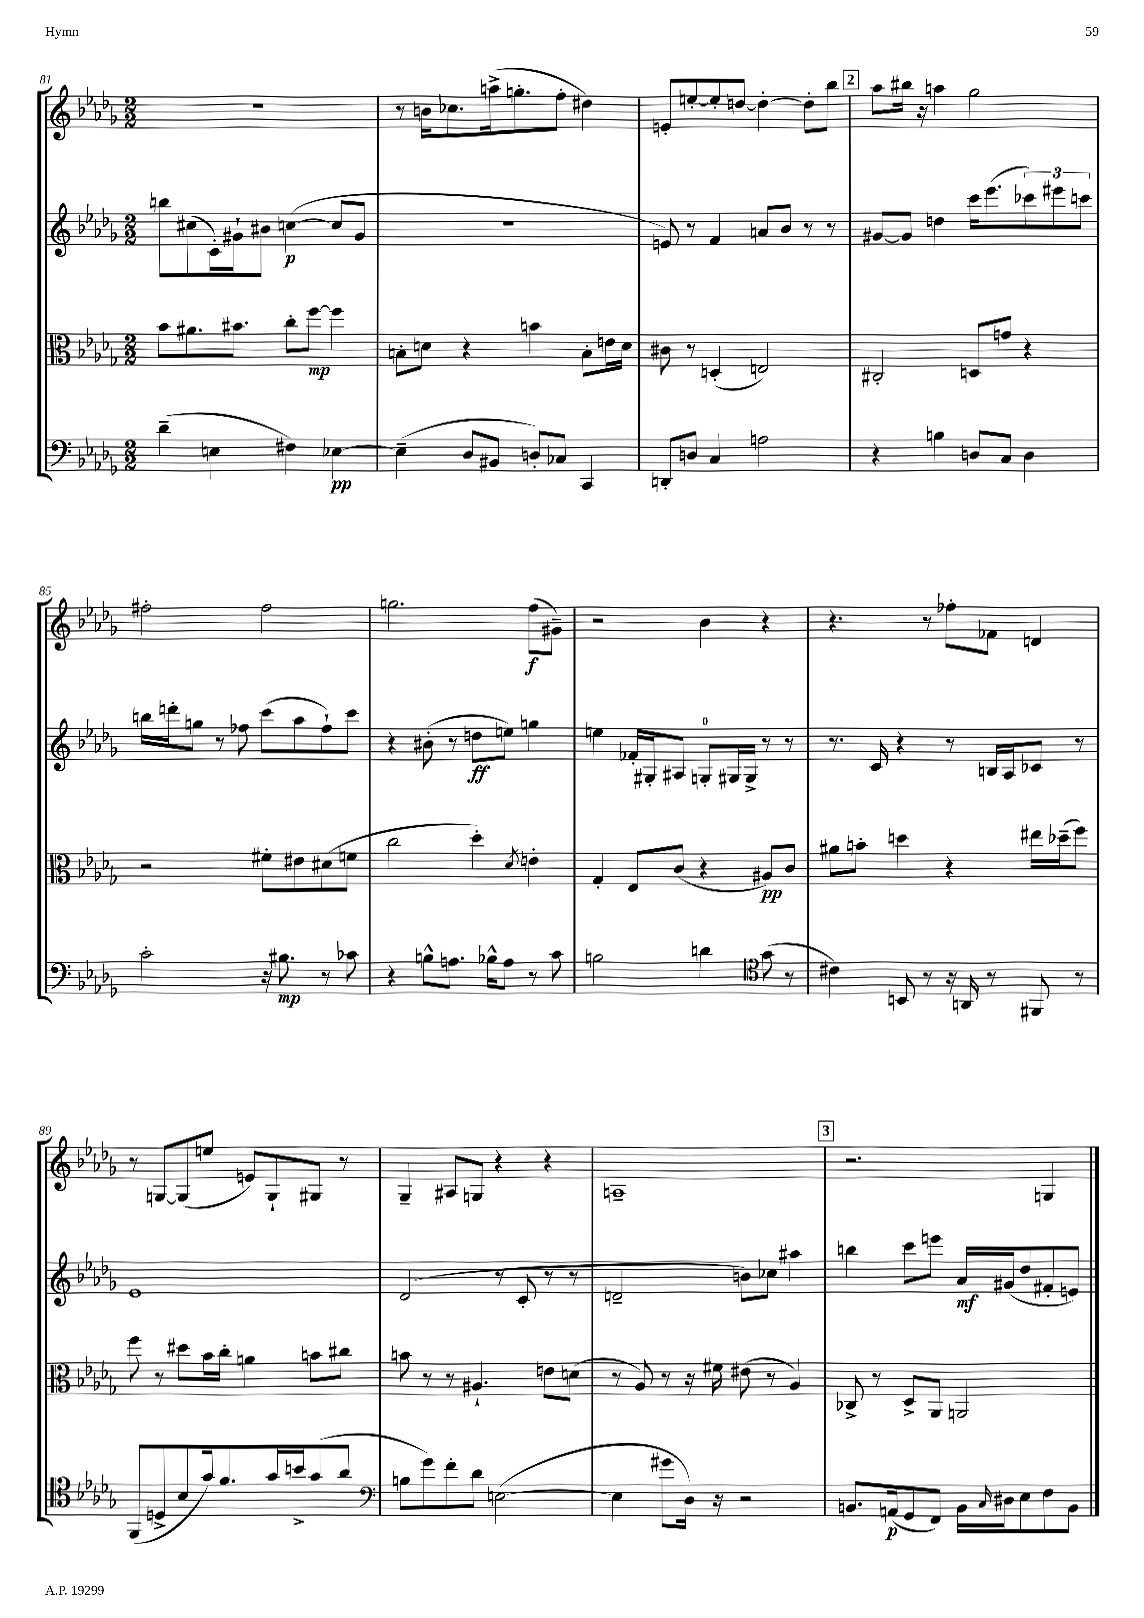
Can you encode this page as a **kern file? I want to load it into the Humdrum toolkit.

**kern	**dynam	**kern	**dynam	**kern	**dynam	**kern	**dynam
*part4	*part4	*part3	*part3	*part2	*part2	*part1	*part1
*staff4	*staff4	*staff3	*staff3	*staff2	*staff2	*staff1	*staff1
*clefF4	*	*clefC3	*	*clefG2	*	*clefG2	*
*k[b-e-a-d-g-]	*	*k[b-e-a-d-g-]	*	*k[b-e-a-d-g-]	*	*k[b-e-a-d-g-]	*
*M2/2	*	*M2/2	*	*M2/2	*	*M2/2	*
=81	=81	=81	=81	=81	=81	=81	=81
(4d-~\	.	8b-\L	.	8bbn\L	.	1r	.
.	.	8.a#X\	.	(8cc#X\	.	.	.
4En\	.	.	.	16c'\L)	.	.	.
.	.	8.b#X\J	.	16g#X`\J	.	.	.
.	.	.	.	8b#X\J	.	.	.
4F#X\)	.	8cc'\L	.	([4ccn\	p	.	.
.	.	[8ff\J	mp	.	.	.	.
[4E-X\	pp	4ff\]	.	8cc/L]	.	.	.
.	.	.	.	8g#/J	.	.	.
=82	=82	=82	=82	=82	=82	=82	=82
(4E-~\]	.	8Bn'\L	.	1r	.	8r	.
.	.	8dn\J	.	.	.	16bn\KL	.
.	.	.	.	.	.	8.cc-X\	.
8D-/L	.	4r	.	.	.	.	.
8BB#X/J	.	.	.	.	.	(16aan^\k	.
.	.	.	.	.	.	8.ggn'\	.
8Dn'/L)	.	4bn\	.	.	.	.	.
8C-X/J	.	.	.	.	.	8ff'\J	.
4CC/	.	8B'\L	.	.	.	4dd#X\)	.
.	.	16en\L	.	.	.	.	.
.	.	16d\JJ	.	.	.	.	.
=83	=83	=83	=83	=83	=83	=83	=83
8DDn'/L	.	8c#X\	.	8en/)	.	8en'/L	.
8Dn/J	.	8r	.	8r	.	[8een'/	.
4C/	.	(4Dn'/	.	4f/	.	8ee'/]	.
.	.	.	.	.	.	[8ddn/J	.
2An\	.	2En/)	.	8an/L	.	4dd'\_	.
.	.	.	.	8b-/J	.	.	.
.	.	.	.	8r	.	8dd'\L]	.
.	.	.	.	8r	.	8bb-\J	.
!!LO:REH:place=s1:t=2
=84	=84	=84	=84	=84	=84	=84	=84
4r	.	2C#X'/	.	[8g#X/L	.	8aa-\L	.
.	.	.	.	8g#/J]	.	16bb#X\Jk	.
.	.	.	.	.	.	16r	.
4Bn\	.	.	.	4ddn\	.	4aan\	.
8Dn/L	.	8Dn/L	.	16ccc\KL	.	2gg-\	.
.	.	.	.	(8.eee-\	.	.	.
8C/J	.	8gn/J	.	.	.	.	.
4D\	.	4r	.	12ccc-X\)	.	.	.
.	.	.	.	12eee#X\	.	.	.
.	.	.	.	12cccn\J	.	.	.
!!LO:LB:g=z
=85	=85	=85	=85	=85	=85	=85	=85
2c'\	.	2r	.	16bbn\LL	.	2ff#X'\	.
.	.	.	.	16dddn'\J	.	.	.
.	.	.	.	8ggn\J	.	.	.
.	.	.	.	8r	.	.	.
.	.	.	.	8ff-X\	.	.	.
16r	.	8f#X'\L	.	(8ccc\L	.	2ff#\	.
8.B#X\	mp	.	.	.	.	.	.
.	.	8e#X\	.	8aa-\	.	.	.
8r	.	(8d#X\	.	8ff-`\)	.	.	.
8c-X\	.	8fn\J	.	8ccc\J	.	.	.
=86	=86	=86	=86	=86	=86	=86	=86
4r	.	2cc\	.	4r	.	2.ggn\	.
8Bn^^\L	.	.	.	(8b#X'\	.	.	.
8.An\J	.	.	.	8r	.	.	.
.	.	4dd-'\)	.	8ddn\L	ff	.	.
16B-X^^\KL	.	.	.	.	.	.	.
8A\J	.	.	.	8een\J)	.	.	.
.	.	8qd-/	.	.	.	.	.
8r	.	4en'\	.	4ggn\	.	(8ff\L	f
8c\	.	.	.	.	.	8g#X~\J)	.
=87	=87	=87	=87	=87	=87	=87	=87
2Bn\	.	4G-'/	.	4een\	.	2r	.
.	.	8E-/L	.	16f-X'/LL	.	.	.
.	.	.	.	16G#X'/J	.	.	.
.	.	(8c/J	.	8A#X/J	.	.	.
4dn\	.	4r	.	8Gn'/L	.	4b-\	.
.	.	.	.	16G#X/L	.	.	.
.	.	.	.	16G#^/JJ	.	.	.
*clefC4	*	*	*	*	*	*	*
(8g-\	.	8A#X/L)	pp	8r	.	4r	.
8r	.	8c/J	.	8r	.	.	.
=88	=88	=88	=88	=88	=88	=88	=88
4c#X\)	.	8a#X\L	.	8.r	.	4.r	.
.	.	8bn'\J	.	.	.	.	.
.	.	.	.	16c/	.	.	.
8BBn/	.	4ddn\	.	4r	.	.	.
8r	.	.	.	.	.	8r	.
16r	.	4r	.	8r	.	8ff-X'\L	.
16AAn/	.	.	.	.	.	.	.
8r	.	.	.	16Bn/LL	.	8f-X\J	.
.	.	.	.	16A-/J	.	.	.
8FF#X/	.	16ee#X\LL	.	8c-X/J	.	4dn/	.
.	.	(16dd-X~\J	.	.	.	.	.
8r	.	8ff\J)	.	8r	.	.	.
!!LO:LB:g=z
=89	=89	=89	=89	=89	=89	=89	=89
(8FF/L	.	8ff\	.	1e-	.	8r	.
8Dn^/	.	8r	.	.	.	[8Gn/L	.
8B-/	.	8dd#X\L	.	.	.	(8G/]	.
16g-/k)	.	16b-\L	.	.	.	8een/J	.
8.f/	.	16cc'\JJ	.	.	.	.	.
.	.	4an\	.	.	.	8en/L)	.
16g-/L	.	.	.	.	.	8G`/	.
16bn^/J	.	.	.	.	.	.	.
(8g-/	.	8bn\L	.	.	.	8G#X/J	.
8a-/J	.	8cc#X\J	.	.	.	8r	.
=90	=90	=90	=90	=90	=90	=90	=90
*clefF4	*	*	*	*	*	*	*
8Bn\L	.	8bn\	.	(2d-/	.	4G-~/	.
8g-\)	.	8r	.	.	.	.	.
8f'\	.	8r	.	.	.	8A#X/L	.
8d-\J	.	4.A#X`/	.	.	.	8Gn/J	.
([2En\	.	.	.	8r	.	4r	.
.	.	.	.	8c'/	.	.	.
.	.	8en\L	.	8r	.	4r	.
.	.	(8dn\J	.	8r	.	.	.
=91	=91	=91	=91	=91	=91	=91	=91
4E\]	.	8r	.	2dn~/	.	1An~	.
.	.	8A-/)	.	.	.	.	.
8g#X\L	.	8r	.	.	.	.	.
16D-\Jk)	.	16r	.	.	.	.	.
16r	.	16f#X\	.	.	.	.	.
2r	.	(8e#X\	.	8bn\L)	.	.	.
.	.	8r	.	8cc-X\J	.	.	.
.	.	4A-/)	.	4aa#X\	.	.	.
!!LO:REH:place=s1:t=3
=92	=92	=92	=92	=92	=92	=92	=92
8.BBn/L	.	8C-X^/	.	4bbn\	.	2.r	.
.	.	8r	.	.	.	.	.
(16AAn/k	p	.	.	.	.	.	.
8GG-/	.	8D-^/L	.	8ccc\L	.	.	.
8FF/J)	.	8AA-/J	.	8eeen\J	.	.	.
16BB\LL	.	2AAn/	.	16a-/LL	mf	.	.
16qqC/	.	.	.	.	.	.	.
16D#X\J	.	.	.	(16g#X/J	.	.	.
8E-\	.	.	.	8dd-/	.	.	.
8F\	.	.	.	8f#X'/	.	4Gn/	.
8BB\J	.	.	.	8en/J)	.	.	.
==	==	==	==	==	==	==	==
*-	*-	*-	*-	*-	*-	*-	*-
